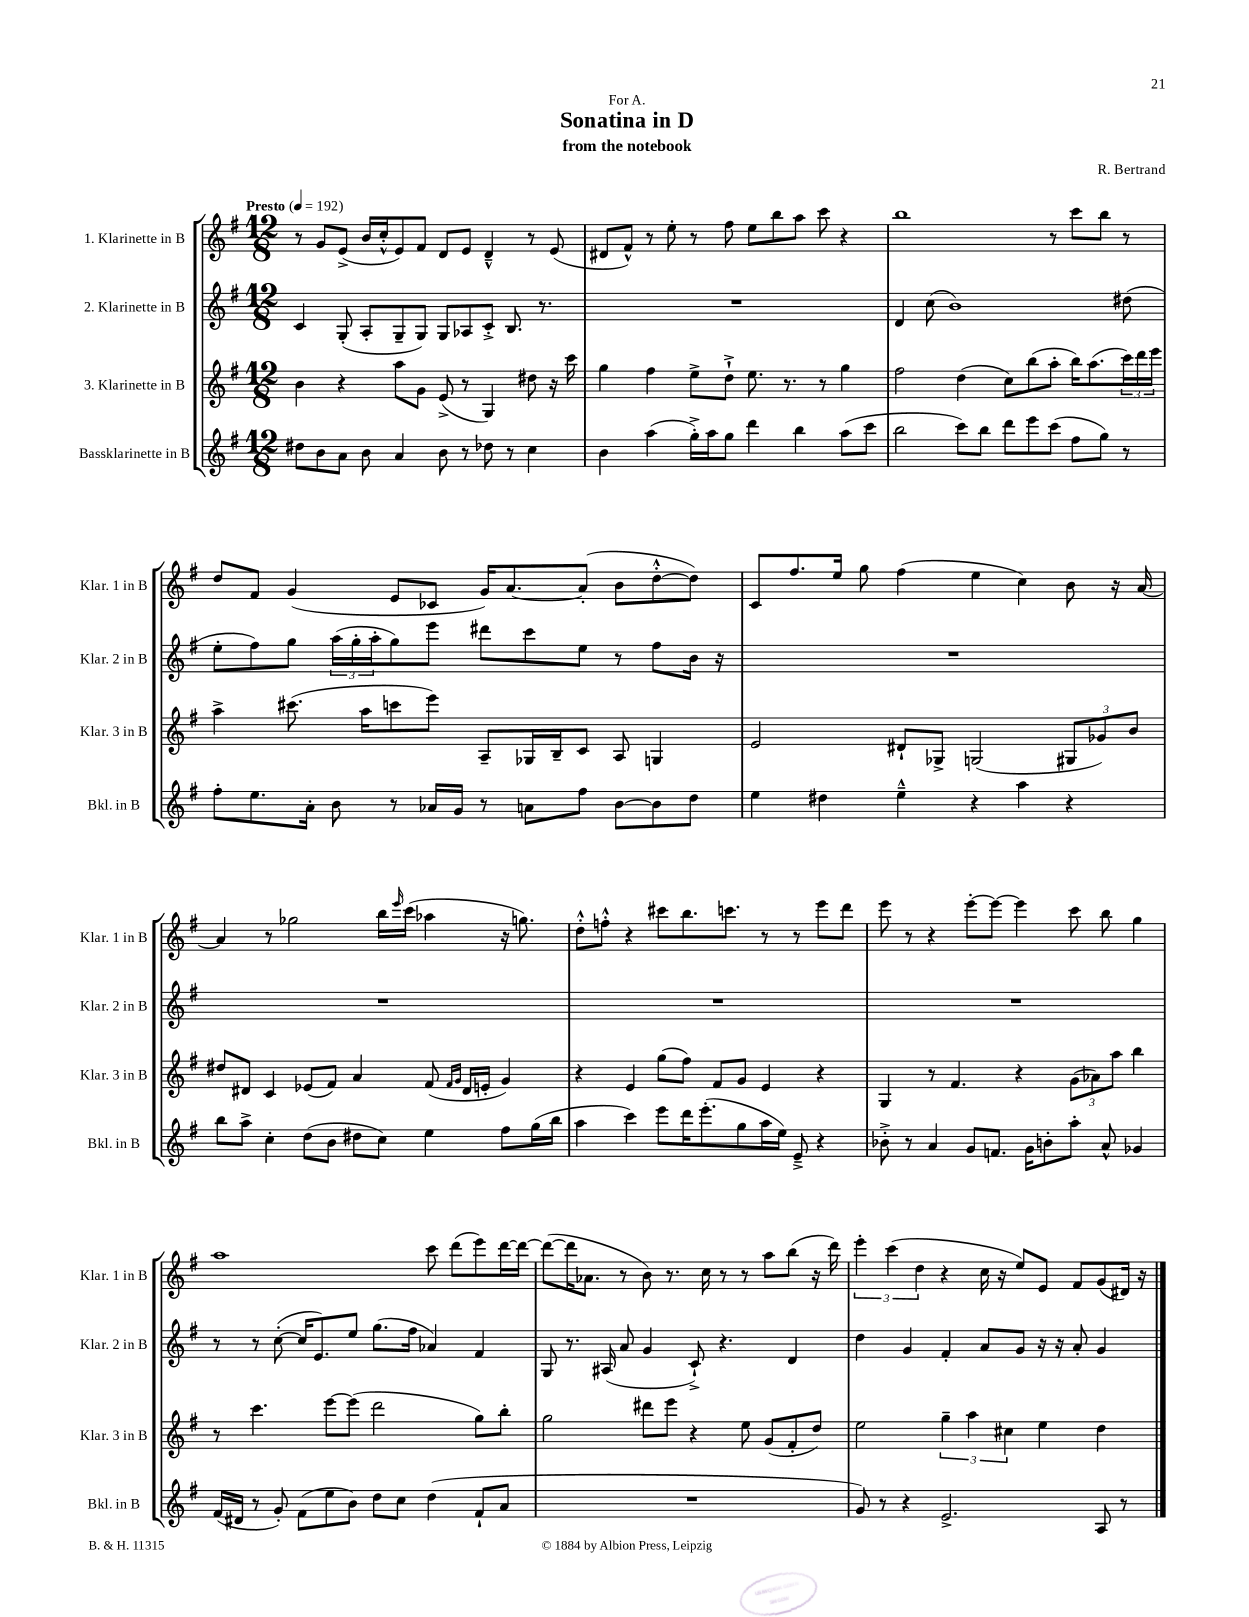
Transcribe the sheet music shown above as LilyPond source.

\header { title = "Sonatina in D" composer = "R. Bertrand" subtitle = "from the notebook" dedication = "For A." }
<<
\new StaffGroup <<
\new Staff = "s0" \with { instrumentName = "1. Klarinette in B" shortInstrumentName = "Klar. 1 in B" } {
    \clef treble \key g \major \numericTimeSignature \time 12/8 \tempo "Presto" 4 = 192
    r8 g'8 e'8->( b'16 c''16-.-^ e'8) fis'8 d'8 e'8 d'4---^ r8 e'8( |
    dis'8 fis'8-^) r8 e''8-. r8 fis''8 e''8 b''8 a''8 c'''8 r4 |
    b''1 r8 c'''8 b''8 r8 |
    d''8 fis'8 g'4( e'8 ces'8 g'16) a'8.~ a'8-.( b'8 d''8~-.-^ d''8) |
    c'8 fis''8. e''16 g''8 fis''4( e''4 c''4) b'8 r16 a'16~ |
    a'4 r8 ges''2 b''16 \grace { e'''16 } c'''16( aes''4 r16 g''8.) |
    d''8-.-^ f''8-.-^ r4 cis'''8 b''8. c'''8. r8 r8 e'''8 d'''8 |
    e'''8 r8 r4 e'''8~-. e'''8~ e'''4 c'''8 b''8 g''4 |
    a''1 c'''8 d'''8( e'''8) d'''16~ d'''16~ |
    d'''8~( d'''16 aes'8. r8 b'8) r8. c''16 r8 r8 a''8 b''8( r16 d'''16) |
    \tuplet 3/2 { e'''4-. c'''4( d''4 } r4 c''16 r16 e''8) e'8 fis'8 g'8( dis'16) r16 \bar "|." |
}
\new Staff = "s1" \with { instrumentName = "2. Klarinette in B" shortInstrumentName = "Klar. 2 in B" } {
    \clef treble \key g \major \numericTimeSignature \time 12/8
    c'4 g8-.( a8-. g8-- g8) g8 aes8 c'8-.-> b8. r8. |
    R1. |
    d'4 c''8( b'1) dis''8( |
    e''8-. fis''8) g''8 \tuplet 3/2 { a''16( g''16-. a''16-. } g''8) e'''8 dis'''8 c'''8 e''8 r8 fis''8 b'16 r16 |
    R1. |
    R1. |
    R1. |
    R1. |
    r8 r8 c''8~-.( c''16 e'8.) e''8 g''8.( fis''16 aes'4) fis'4 |
    g8 r8. ais16( a'8 g'4 c'8-!->) r4. d'4 |
    d''4 g'4 fis'4-. a'8 g'8 r16 r16 a'8-. g'4 \bar "|." |
}
\new Staff = "s2" \with { instrumentName = "3. Klarinette in B" shortInstrumentName = "Klar. 3 in B" } {
    \clef treble \key g \major \numericTimeSignature \time 12/8
    b'4 r4 a''8 g'8 e'8->( r8 g4) dis''8 r16 c'''16 |
    g''4 fis''4 e''8-> d''8-!-> e''8. r8. r8 g''4 |
    fis''2 d''4( c''8) b''8( a''8-. b''16) a''8.( \tuplet 3/2 { c'''16) d'''16 e'''16 } |
    a''4-> cis'''8.( a''16 c'''8 e'''8) a8-- ges16 b16-- c'8 a8 g4 |
    e'2 dis'8-! ges8-> g2( \tuplet 3/2 { gis8 ges'8) b'8 } |
    dis''8 dis'8 c'4 ees'8( fis'8) a'4 fis'8( \grace { fis'16 g'16 } dis'16 e'16-. g'4) |
    r4 e'4 g''8( fis''8) fis'8 g'8 e'4 r4 |
    g4 r8 fis'4. r4 \tuplet 3/2 { g'8( aes'8) a''8 } b''4 |
    r8 c'''4. e'''8~ e'''8( d'''2 g''8) b''8-. |
    g''2 dis'''8 e'''8 r4 e''8 g'8( fis'8-. d''8) |
    e''2 \tuplet 3/2 { g''4-- a''4 cis''4 } e''4 d''4 \bar "|." |
}
\new Staff = "s3" \with { instrumentName = "Bassklarinette in B" shortInstrumentName = "Bkl. in B" } {
    \clef treble \key g \major \numericTimeSignature \time 12/8
    dis''8 b'8 a'8 b'8 a'4 b'8 r8 des''8 r8 c''4 |
    b'4 a''4( g''16-.->) a''16 g''8 d'''4 b''4 a''8( c'''8 |
    b''2 c'''8) b''8 d'''8 e'''8 c'''8( fis''8 g''8) r8 |
    fis''8-. e''8. a'16-. b'8 r8 aes'16 g'16 r8 a'8 fis''8 b'8~ b'8 d''8 |
    e''4 dis''4 e''4---^ r4 a''4 r4 |
    b''8 a''8-> c''4-. d''8( b'8 dis''8 c''8) e''4 fis''8 g''16( b''16 |
    a''4 c'''4) e'''8 d'''16 e'''8.-.( g''8 a''16 e''16) e'8---> r4 |
    bes'8-.-> r8 a'4 g'8 f'8. g'16 b'8-. a''8-. a'8-^ ges'4 |
    fis'16( dis'16 r8 g'8-.) fis'8( e''8 b'8) d''8 c''8 d''4( fis'8-! a'8 |
    R1. |
    g'8) r8 r4 e'2.-> a8 r8 \bar "|." |
}
>>
>>
\layout { \context { \Score \remove "Bar_number_engraver" } }
